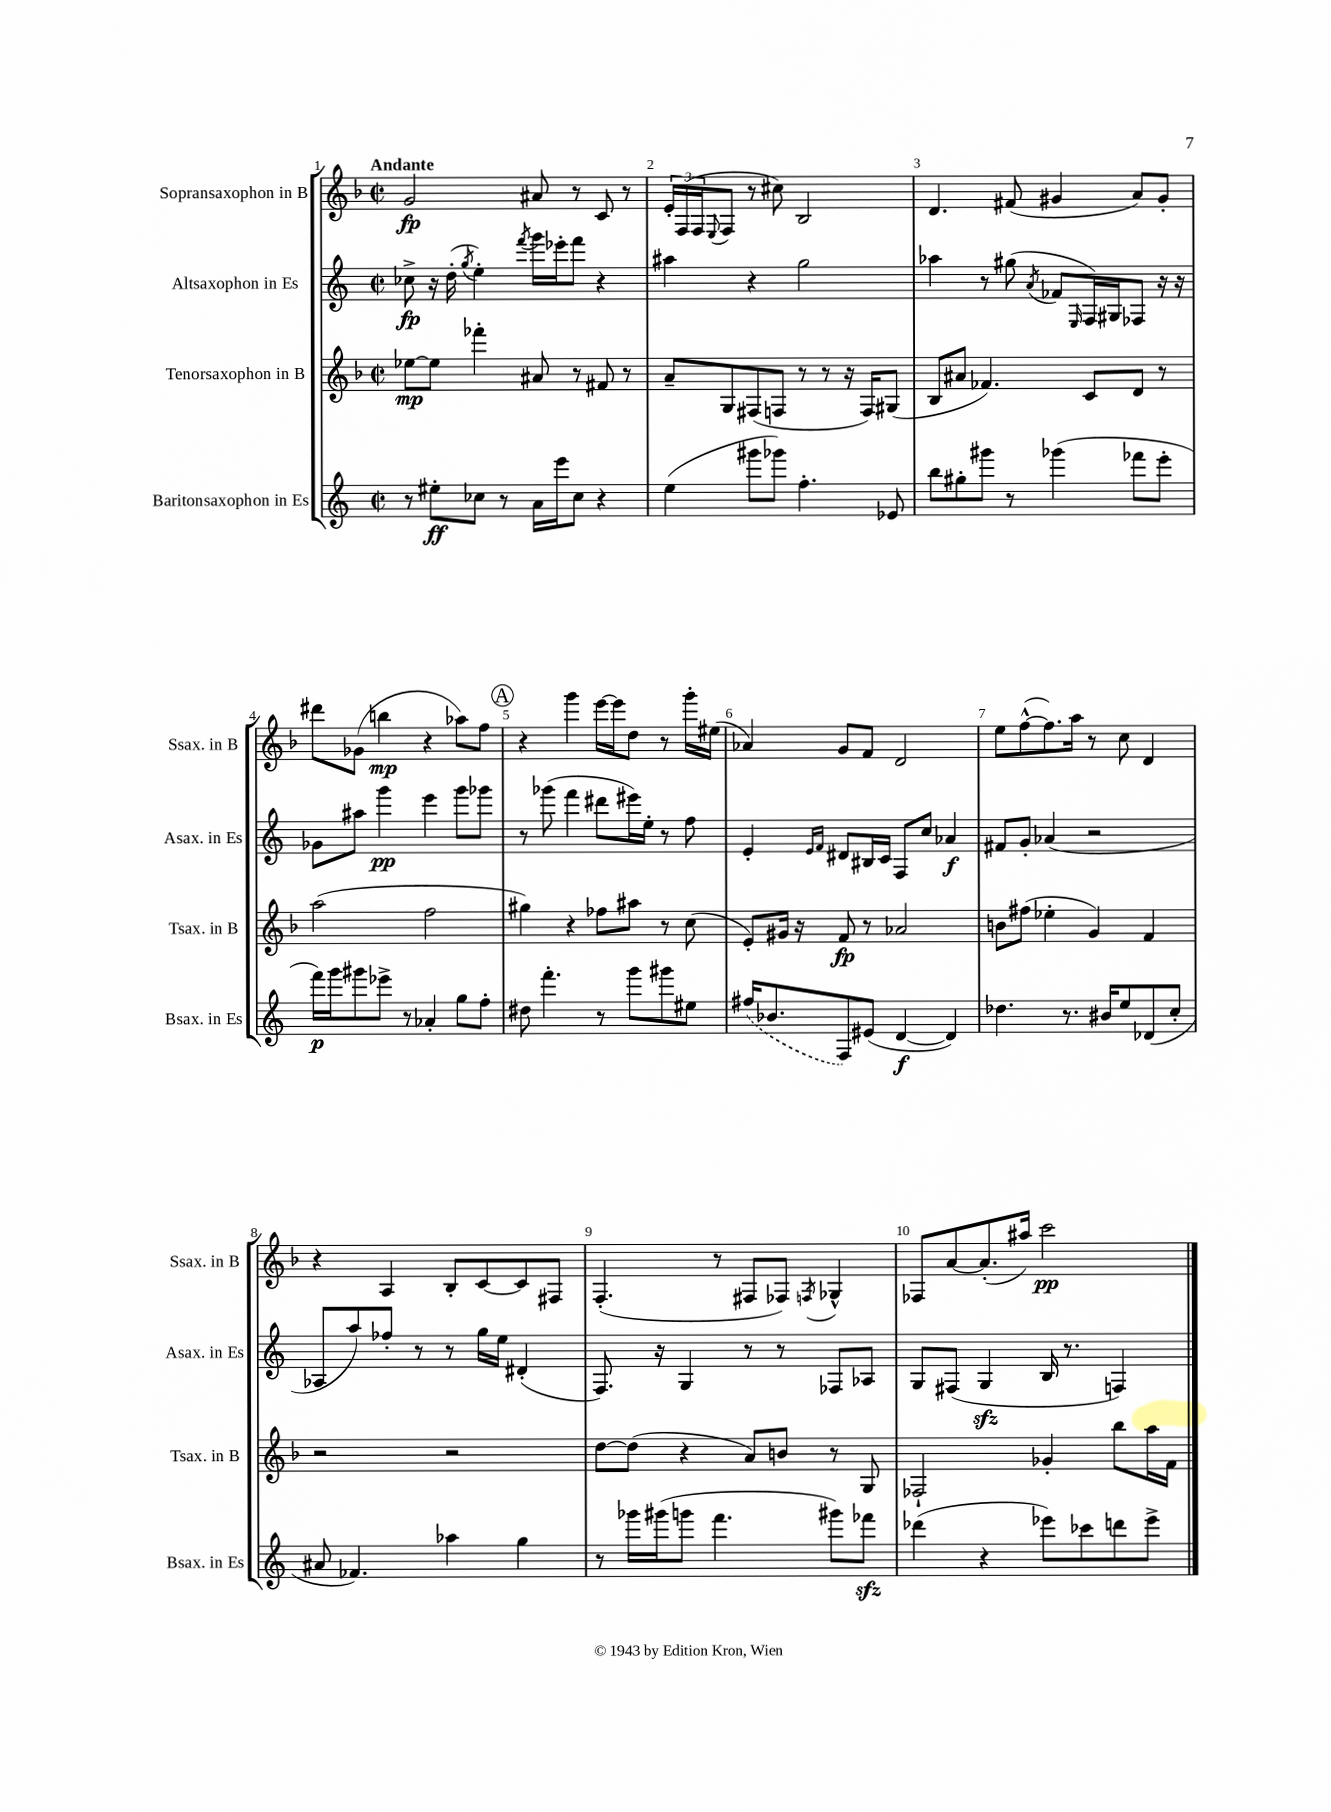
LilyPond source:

<<
\new StaffGroup <<
\new Staff = "s0" \with { instrumentName = "Sopransaxophon in B" shortInstrumentName = "Ssax. in B" } {
    \clef treble \key f \major \defaultTimeSignature \time 2/2 \tempo "Andante"
    g'2\fp ais'8 r8 c'8 r8 |
    \tuplet 3/2 { e'16-. f16( f16 } \appoggiatura { e8 } f8 r8 cis''8) bes2 |
    d'4. fis'8( gis'4 a'8) gis'8-. |
    dis'''8 ges'8( b''4\mp r4 aes''8) f''8 |
    \mark \markup { \circle "A" } r4 g'''4 e'''16~ e'''16 d''8 r8 g'''16-. eis''16( |
    aes'4) g'8 f'8 d'2 |
    e''8 f''8~-^( f''8.) a''16 r8 c''8 d'4 |
    r4 a4 bes8-. c'8~ c'8 fis8 |
    f4.-.( r8 fis8 fes8) \acciaccatura { f8 } ges4-^ |
    fes8 a'8~ a'8.-.( ais''16) c'''2\pp \bar "|." |
}
\new Staff = "s1" \with { instrumentName = "Altsaxophon in Es" shortInstrumentName = "Asax. in Es" } {
    \clef treble \key c \major \defaultTimeSignature \time 2/2
    ces''8->\fp r16 d''16-.( \acciaccatura { g''8 } e''4-.) \acciaccatura { f'''8 } g'''16 ees'''16-. f'''8 r4 |
    ais''4 r4 g''2 |
    aes''4 r8 gis''8( \acciaccatura { a'8 } fes'8 \grace { e16 } f16) gis16 fes8 r16 r16 |
    ges'8 ais''8 g'''4\pp e'''4 g'''8 ges'''8 |
    \mark \markup { \circle "A" } r8 ges'''8( f'''4 dis'''8 eis'''16) e''16-. r8 f''8 |
    e'4-. \grace { e'16 f'16 } dis'8 bis16 c'16 f8 c''8 aes'4\f |
    fis'8 g'8-. aes'4( r2 |
    aes8 a''8) fes''8-. r8 r8 g''16 e''16 dis'4-.( |
    f8.) r16 g4 r8 r8 fes8 aes8 |
    g8 fis8( g4\sfz b16 r8. f4) \bar "|." |
}
\new Staff = "s2" \with { instrumentName = "Tenorsaxophon in B" shortInstrumentName = "Tsax. in B" } {
    \clef treble \key f \major \defaultTimeSignature \time 2/2
    ees''8~\mp ees''8 fes'''4-. ais'8 r8 fis'8 r8 |
    a'8-- g8 fis8( f8 r8 r8 r16 f16) gis8( |
    bes8 ais'8 fes'4.) c'8 d'8 r8 |
    a''2( f''2 |
    \mark \markup { \circle "A" } gis''4) r4 fes''8 ais''8 r8 c''8( |
    e'8-.) gis'16 r16 f'8\fp r8 aes'2 |
    b'8 fis''8( ees''4-. g'4) f'4 |
    r2 r2 |
    d''8~ d''8( r4 a'8) b'8 r8 g8 |
    fes2-! ges'4-. bes''8 a''16 f'16 \bar "|." |
}
\new Staff = "s3" \with { instrumentName = "Baritonsaxophon in Es" shortInstrumentName = "Bsax. in Es" } {
    \clef treble \key c \major \defaultTimeSignature \time 2/2
    r8 eis''8-.\ff ces''8 r8 a'16 e'''16 ces''8 r4 |
    e''4( gis'''8 ges'''8) f''4.-. ees'8 |
    b''8 gis''8-. gis'''8 r8 ges'''4( fes'''8 e'''8-. |
    f'''16\p) g'''16 gis'''8 ees'''8-> r8 aes'4-. g''8 f''8-. |
    \mark \markup { \circle "A" } dis''8 f'''4.-. r8 g'''8 gis'''8 eis''8 |
    \once \slurDashed fis''16( bes'8. f8) eis'8( d'4~\f d'4) |
    des''4. r8. bis'16 e''8 des'8( c''8-. |
    ais'8 fes'4.) aes''4 g''4 |
    r8 ges'''16 gis'''16( g'''8 f'''4. gis'''8) fes'''8\sfz |
    des'''4( r4 ees'''8) ces'''8 d'''8 ees'''8-> \bar "|." |
}
>>
>>
\layout { \context { \Score \override BarNumber.break-visibility = ##(#f #t #t) barNumberVisibility = #all-bar-numbers-visible } }
